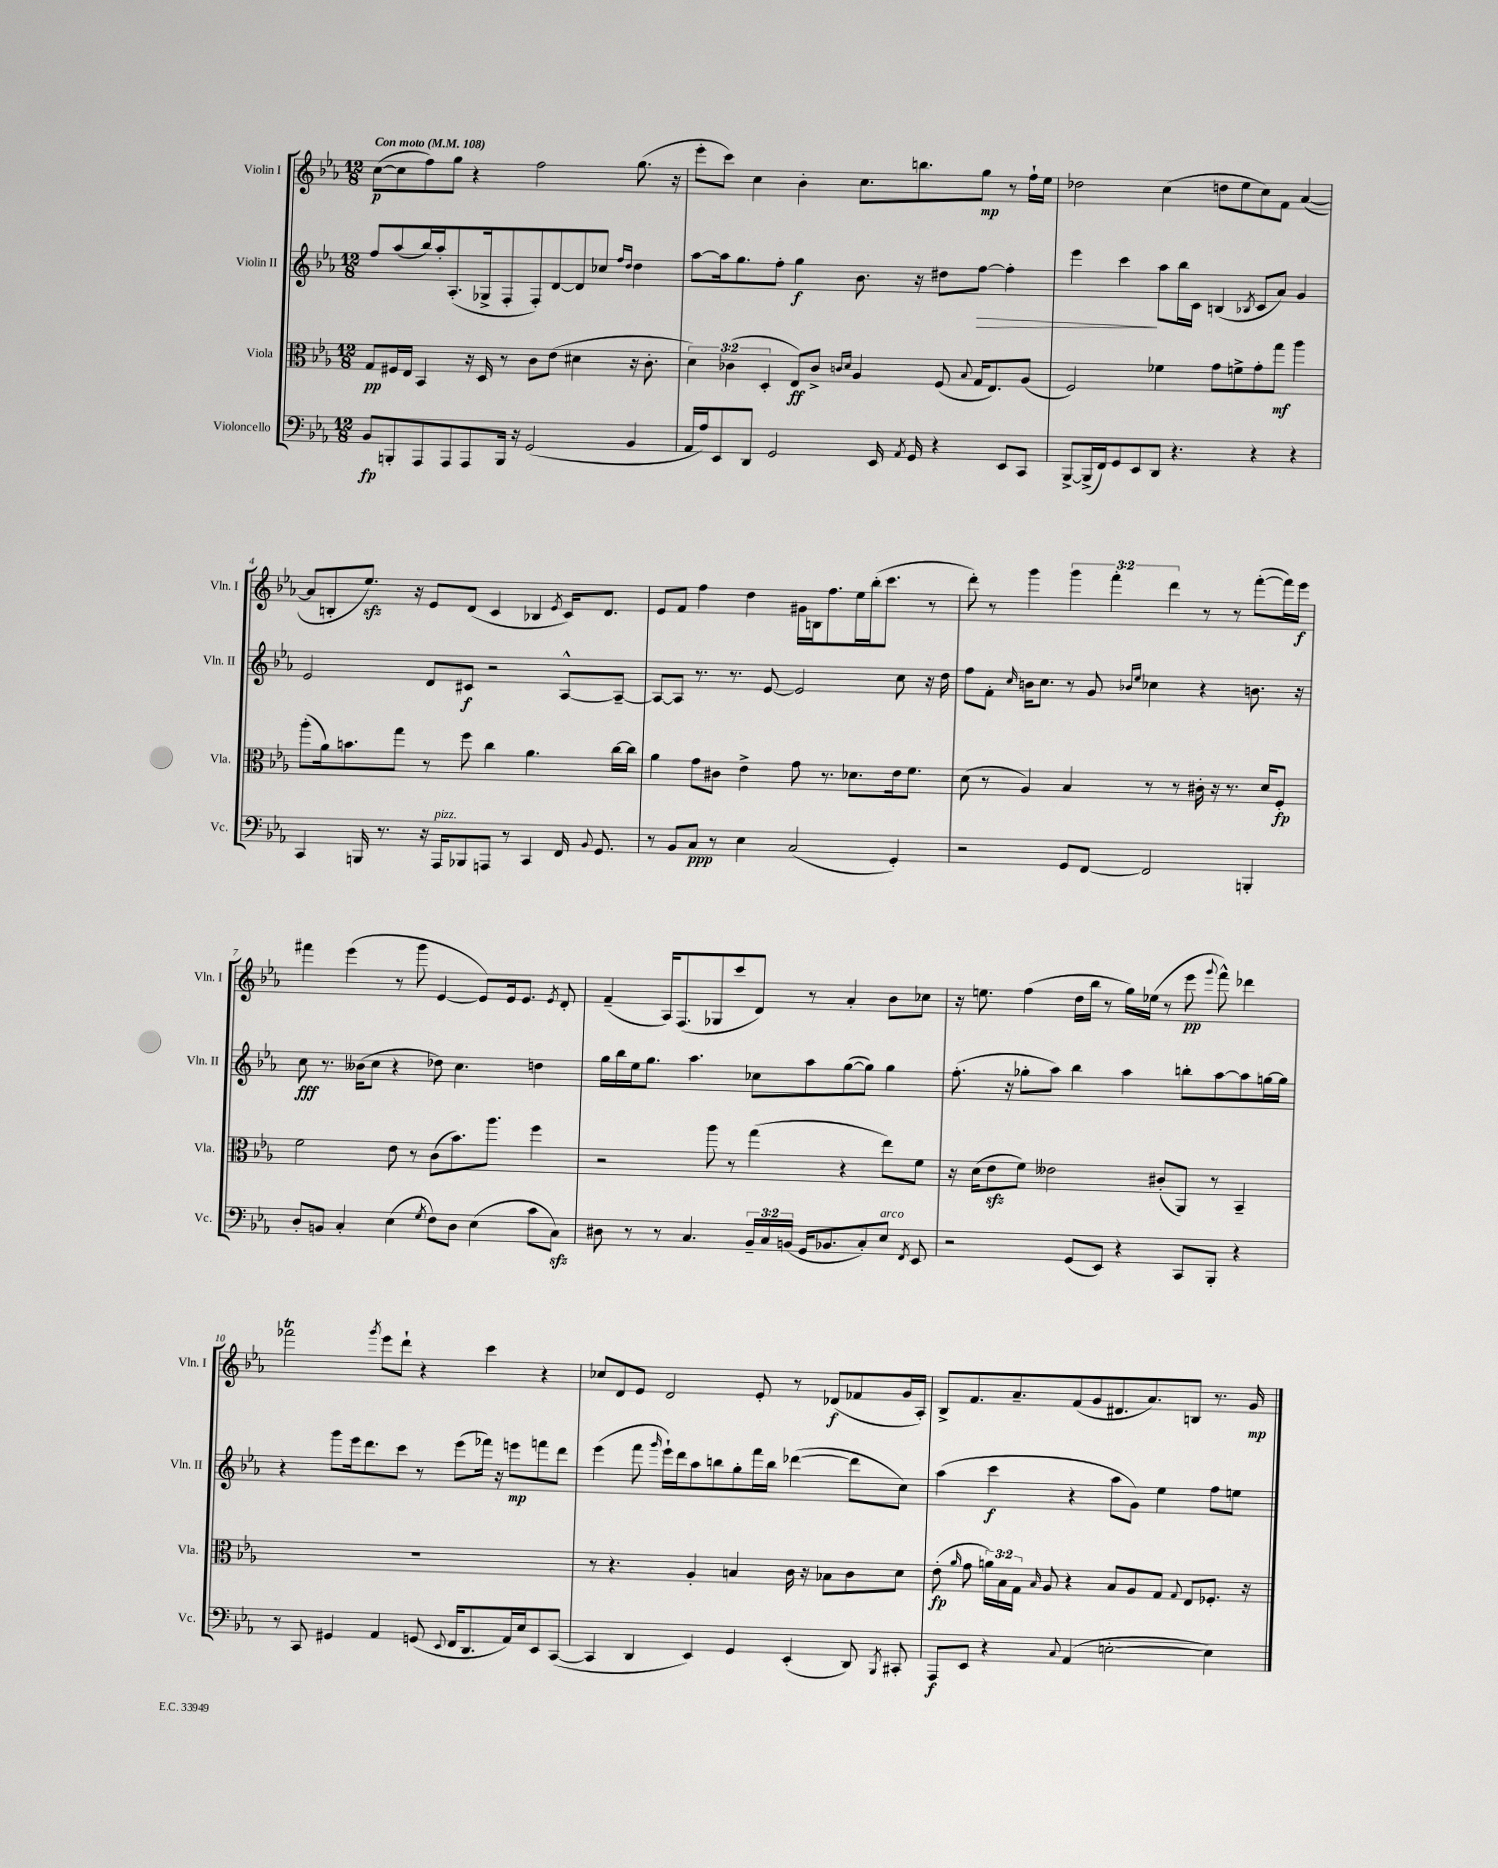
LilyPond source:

<<
\new StaffGroup <<
\new Staff = "s0" \with { instrumentName = "Violin I" shortInstrumentName = "Vln. I" } {
    \clef treble \key ees \major \numericTimeSignature \time 12/8 \override Staff.TupletNumber.text = #tuplet-number::calc-fraction-text \tempo "Con moto" 4 = 108
    \autoBeamOff c''8[~\p( c''8 f''8) g''8] r4 f''2 g''8.( r16 |
    ees'''8[-. c'''8]) c''4 bes'4-. c''8.[ b''8. g''8]\mp r8 f''16[-! ees''16] |
    des''2 c''4( d''8[ ees''8 c''8) f'8] aes'4~( |
    aes'8[ b8-. ees''8.]\sfz) r16 ees'8[ d'8]( c'4 bes4 \acciaccatura { ees'8 } c'16[) d'8.] |
    ees'8[ f'8] f''4 d''4 gis'16[ b16 f''8. ees''16 bes''16-.( c'''8.] r8 |
    d'''8-.) r8 g'''4 \tuplet 3/2 { g'''4 f'''4-. d'''4 } r8 r8 f'''8[~-.( f'''16) ees'''16]\f |
    fis'''4 ees'''4( r8 g'''8 ees'4~ ees'8[) ees'16 ees'8.] \acciaccatura { ees'8 } d'8-. |
    f'4--( aes16[) f8.( ges8 c'''8 d'8]) r8 aes'4-. bes'8[ ces''8] |
    r16 e''8. f''4( d''16[ bes''16] r8 g''16[) ees''16]( r8 ees'''8\pp \appoggiatura { g'''8 } f'''8-^) des'''4 |
    fes'''2\trill \acciaccatura { g'''8 } ees'''8[ d'''8]-! r4 c'''4 r4 |
    ces''8[ d'8 ees'8] d'2 ees'8-. r8 des'8[\f( fes'8 g'16 aes16]-.) |
    bes8[-> f'8. aes'8.-- f'8( g'8 dis'8. aes'8.) b8] r8. g'16\mp \bar "|." |
}
\new Staff = "s1" \with { instrumentName = "Violin II" shortInstrumentName = "Vln. II" } {
    \clef treble \key ees \major \numericTimeSignature \time 12/8
    \autoBeamOff f''8[ aes''8( bes''16) aes''16-. aes8.-.( ges16-> f8-. f8-.) d'8~ d'8 ces''8] \grace { f''16[ d''16] } d''4 |
    aes''8[~ aes''16 g''8. f''8]-. g''4\f bes'8. r16 dis''8[ f''8]~\> f''4-. |
    ees'''4 c'''4\! aes''8[ bes''16 c'16] b4( \acciaccatura { bes8 } c'8[ aes'8]) g'4 |
    ees'2 d'8[ cis'8]\f r2 aes8[~-^ aes8]~-- |
    aes8[~ aes8] r8. r8. ees'8~ ees'2 c''8 r16 d''16 |
    f''8[ f'8]-. \grace { c''16 } b'16[ c''8.] r8 g'8 \grace { bes'16[ ees''16] } ces''4 r4 b'8. r16 |
    c''8\fff r8. beses'16[( c''8] r4 des''8) c''4. d''4 |
    g''16[ bes''16 ees''16 g''8.] aes''4. ces''8[ aes''8 g''8~( g''8]) g''4 |
    f''8.-.( r16 ges''8[-. aes''8]) bes''4 aes''4 b''8[-. aes''8~ aes''8 g''16~ g''16] |
    r4 g'''8[ ees'''16 d'''8. c'''8] r8 ees'''8[( fes'''16]) r16 e'''8[\mp f'''8 d'''8] |
    ees'''4( f'''8 \grace { g'''16 } ees'''16[-!) d'''16 aes''8 b''8 g''8-. f'''16 b''16] des'''4~( des'''8[ c''8]) |
    aes''4( c'''4\f r4 aes''8[ g'8]) ees''4 f''8[ e''8] \bar "|." |
}
\new Staff = "s2" \with { instrumentName = "Viola" shortInstrumentName = "Vla." } {
    \clef alto \key ees \major \numericTimeSignature \time 12/8 \override Staff.TupletNumber.text = #tuplet-number::calc-fraction-text
    \autoBeamOff g8[\pp fis16 ees16] bes,4 r16 d16 r8 c'8[ ees'8]( dis'4 r16 c'8.-. |
    \tuplet 3/2 { d'4) ces'4( d4-. } ees8[\ff) ces'8]-> \grace { c'16[ d'16] } aes4 f8( \appoggiatura { bes8 } g16[ ees8.) aes8]( |
    f2) fes'4 g'8[ f'8-> g'8-. g''8]\mf aes''4 |
    aes''8[-.( aes'16) b'8. g''8] r8 f''8 c''4 aes'4. c''16[~ c''16] |
    aes'4 g'8[ cis'8] ees'4-> g'8 r8. des'8.[ ees'16 f'8.] |
    d'8( r8 aes4) bes4 r8 r8 cis'16-. r16 r8. d'16[ f8]-.\fp |
    f'2 ees'8 r8 c'8[( bes'8.) aes''8.] f''4 |
    r2 aes''8 r8 g''4( r4 ees''8[) f'8] |
    r16 d'16[( ees'8\sfz f'8]) eeses'2 cis'8[-.( aes,8]) r8 bes,4-- |
    R1. |
    r8 r4. aes4-. b4 c'16 r16 bes8[ c'8 d'8] |
    ees'8-.\fp( \grace { aes'16 } g'8 \tuplet 3/2 { a'16[) bes16 g16] } \grace { bes16 } aes8 r4 bes8[ aes8 g8] \appoggiatura { g8 } ees8[ fes8.]-. r16 \bar "|." |
}
\new Staff = "s3" \with { instrumentName = "Violoncello" shortInstrumentName = "Vc." } {
    \clef bass \key ees \major \numericTimeSignature \time 12/8 \override Staff.TupletNumber.text = #tuplet-number::calc-fraction-text
    \autoBeamOff bes,8[\fp b,,8-. aes,,8 aes,,8 aes,,8 b,,16] r16 g,2( bes,4 |
    aes,16[ aes16) ees,8 d,8] g,2 ees,16 \acciaccatura { aes,8 } g,16 r4 ees,8[ c,8] |
    bes,,8[~-> bes,,16->( f,16) g,8 ees,8 d,8] r4. r4 r4 |
    c,4 b,,16 r8. r16 aes,,16[^\markup { \italic "pizz." } bes,,8 a,,8] r8 c,4 f,16 \appoggiatura { bes,8 } g,8. |
    r8 bes,8[ c8]\ppp r8 ees4 c2( g,4-.) |
    r2 g,8[ f,8]~ f,2 b,,4-. |
    d8[-. b,8] c4-. ees4( \acciaccatura { g8 } f8[) d8] ees4( c'8[ c8]\sfz) |
    dis8 r8 r8 c4. \tuplet 3/2 { bes,16[-- c16 b,16]( } g,16[ bes,8. c8-.) ees8]^\markup { \italic "arco" } \acciaccatura { f,8 } ees,8 |
    r2 g,8[( ees,8]) r4 c,8[ bes,,8]-. r4 |
    r8 c,8 gis,4 aes,4 g,8( \appoggiatura { ees,8 } f,16[ d,8. aes,16) ees16 ees,8 c,8]~( |
    c,4 d,4 ees,4) g,4 ees,4-.( d,8) \acciaccatura { bes,,8 } cis,8-. |
    aes,,8[\f ees,8] r4 \appoggiatura { c8 } aes,4( e2~-. e4) \bar "|." |
}
>>
>>
